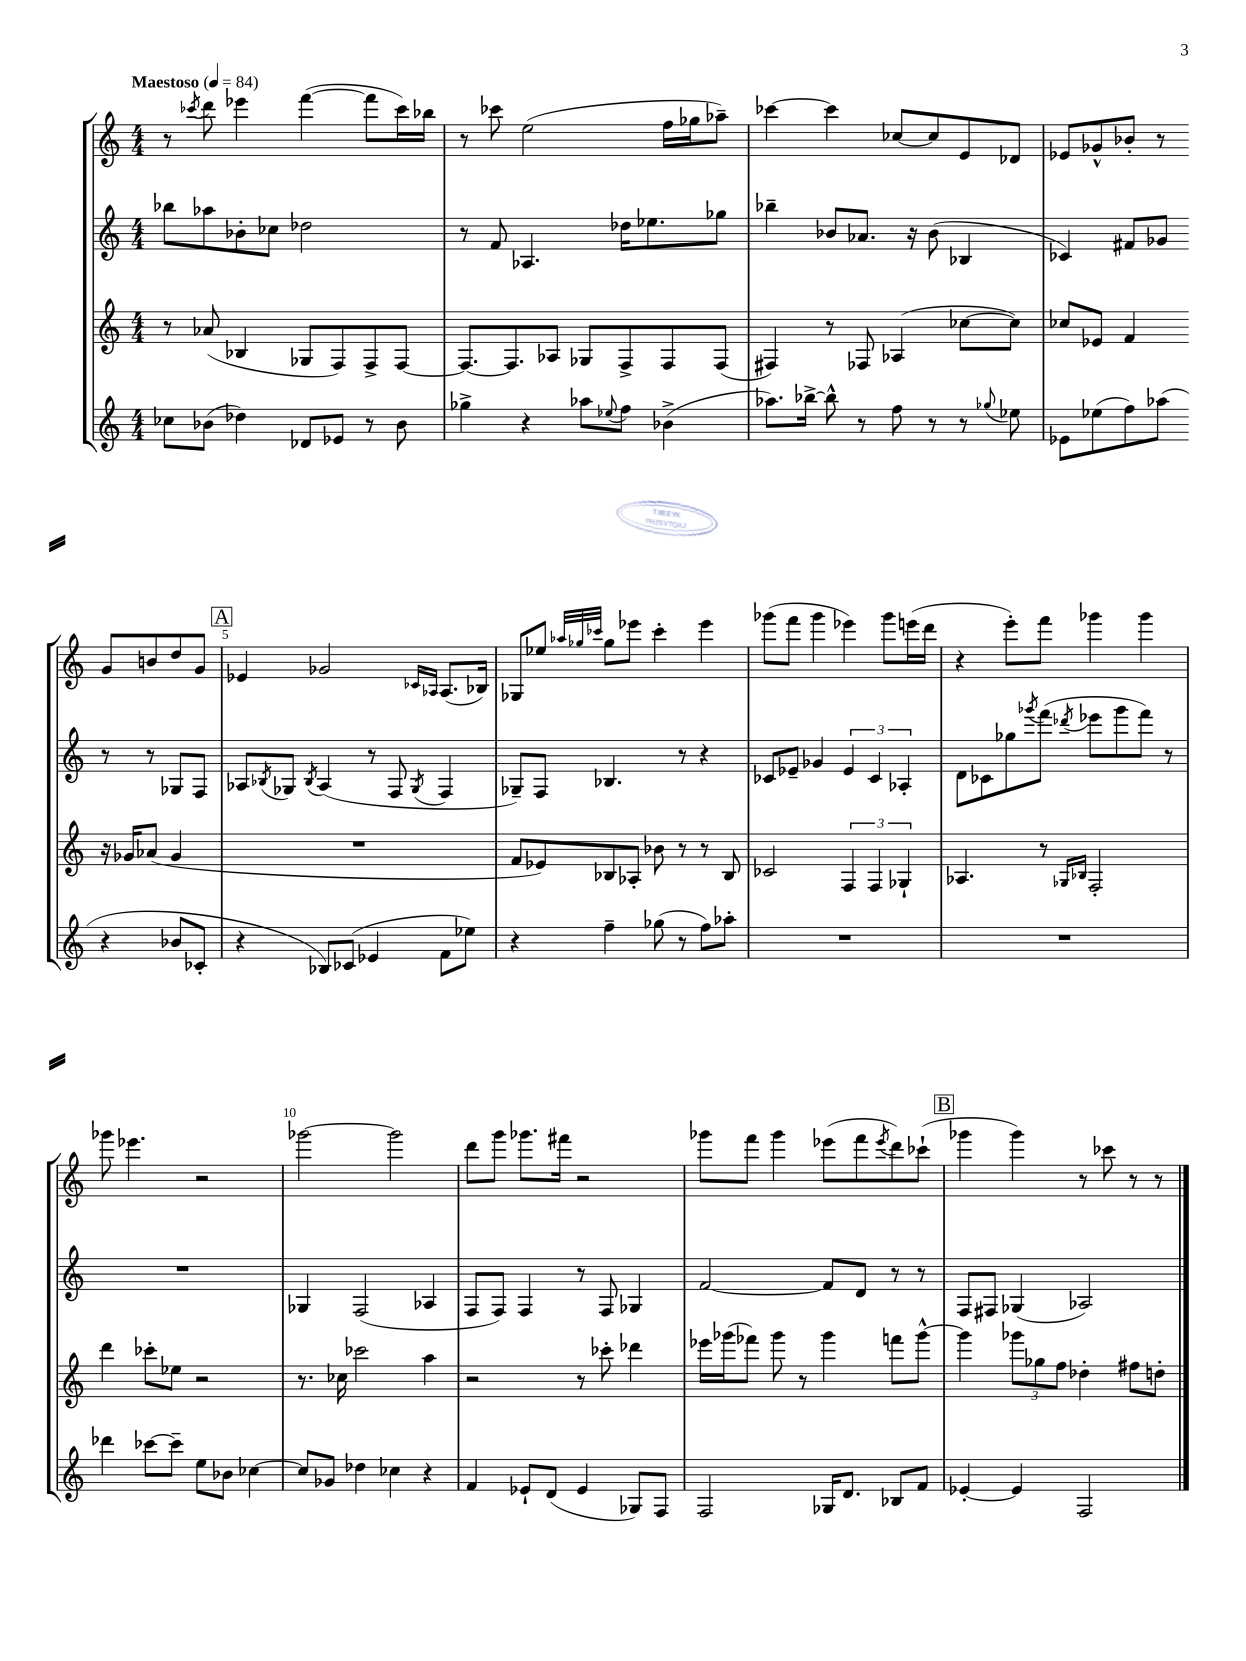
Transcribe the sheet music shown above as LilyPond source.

<<
\new StaffGroup <<
\new Staff = "s0" {
    \clef treble \key c \major \numericTimeSignature \time 4/4 \tempo "Maestoso" 4 = 84
    r8 \acciaccatura { ces'''8 } d'''8 ees'''4 f'''4~( f'''8 ces'''16) bes''16 |
    r8 ces'''8 e''2( f''16 ges''16 aes''8--) |
    ces'''4~ ces'''4 ces''8~ ces''8 e'8 des'8 |
    ees'8 ges'8-^ bes'8-. r8 ges'8 b'8 d''8 ges'8 |
    \mark \markup { \box "A" } ees'4 ges'2 \grace { ces'16 aes16 } aes8.( bes16) |
    ges8 ees''8 \grace { aes''32 ges''32 ces'''32 } ges''8 ees'''8 ces'''4-. ees'''4 |
    ges'''8( f'''8 ges'''4 ees'''4) ges'''8 e'''16( d'''16 |
    r4 e'''8-.) f'''8 ges'''4 ges'''4 |
    ges'''8 ees'''4. r2 |
    ges'''2~ ges'''2 |
    d'''8 g'''8 ges'''8. fis'''16 r2 |
    ges'''8 f'''8 ges'''4 ees'''8( f'''8 \acciaccatura { ees'''8 } d'''8) ces'''8-!( |
    \mark \markup { \box "B" } ges'''4 ges'''4) r8 ces'''8 r8 r8 \bar "|." |
}
\new Staff = "s1" {
    \clef treble \key c \major \numericTimeSignature \time 4/4
    bes''8 aes''8 bes'8-. ces''8 des''2 |
    r8 f'8 aes4. des''16 ees''8. ges''8 |
    bes''4-- bes'8 aes'8. r16 bes'8( bes4 |
    ces'4) fis'8 ges'8 r8 r8 ges8 f8 |
    \mark \markup { \box "A" } aes8 \acciaccatura { bes8 } ges8 \acciaccatura { bes8 } aes4( r8 f8 \acciaccatura { ges8 } f4 |
    ges8--) f8 bes4. r8 r4 |
    ces'8 ees'8-- ges'4 \tuplet 3/2 { ees'4 ces'4 aes4-. } |
    d'8 ces'8 ges''8 \acciaccatura { ges'''8 } f'''8( \acciaccatura { des'''8 } ees'''8 ges'''8 f'''8) r8 |
    R1 |
    ges4 f2( aes4 |
    f8 f8) f4 r8 f8 ges4 |
    f'2~ f'8 d'8 r8 r8 |
    \mark \markup { \box "B" } f8 fis8 ges4( aes2) \bar "|." |
}
\new Staff = "s2" {
    \clef treble \key c \major \numericTimeSignature \time 4/4
    r8 aes'8( bes4 ges8 f8) f8-> f8~ |
    f8.~ f8. aes8 ges8 f8-> f8 f8( |
    fis4) r8 fes8 aes4( ces''8~ ces''8) |
    ces''8 ees'8 f'4 r16 ges'16 aes'8( ges'4 |
    \mark \markup { \box "A" } R1 |
    f'8 ees'8) bes8 aes8-. bes'8 r8 r8 bes8 |
    ces'2 \tuplet 3/2 { f4 f4 ges4-! } |
    aes4. r8 \grace { ges16 bes16 } f2-. |
    d'''4 ces'''8-. ees''8 r2 |
    r8. ces''16 ces'''2 a''4 |
    r2 r8 ces'''8-. des'''4 |
    ees'''16 ges'''16( fes'''8) ges'''8 r8 ges'''4 f'''8 ges'''8~-^ |
    \mark \markup { \box "B" } ges'''4 \tuplet 3/2 { ges'''8 ges''8 f''8 } des''4-. fis''8 d''8-. \bar "|." |
}
\new Staff = "s3" {
    \clef treble \key c \major \numericTimeSignature \time 4/4
    ces''8 bes'8( des''4) des'8 ees'8 r8 bes'8 |
    ges''4-> r4 aes''8 \appoggiatura { ees''8 } f''8 bes'4->( |
    aes''8.) bes''16~-> bes''8-^ r8 f''8 r8 r8 \appoggiatura { ges''8 } ees''8 |
    ees'8 ees''8( f''8) aes''8( r4 bes'8 ces'8-. |
    \mark \markup { \box "A" } r4 bes8) ces'8( ees'4 f'8 ees''8) |
    r4 f''4-- ges''8( r8 f''8) aes''8-. |
    R1 |
    R1 |
    des'''4 ces'''8~ ces'''8-- e''8 bes'8 ces''4~ |
    ces''8 ges'8 des''4 ces''4 r4 |
    f'4 ees'8-! d'8( ees'4 ges8) f8 |
    f2 ges16 d'8. bes8 f'8 |
    \mark \markup { \box "B" } ees'4~-. ees'4 f2 \bar "|." |
}
>>
>>
\layout { \context { \Score \override BarNumber.break-visibility = ##(#f #t #t) barNumberVisibility = #(every-nth-bar-number-visible 5) } }
